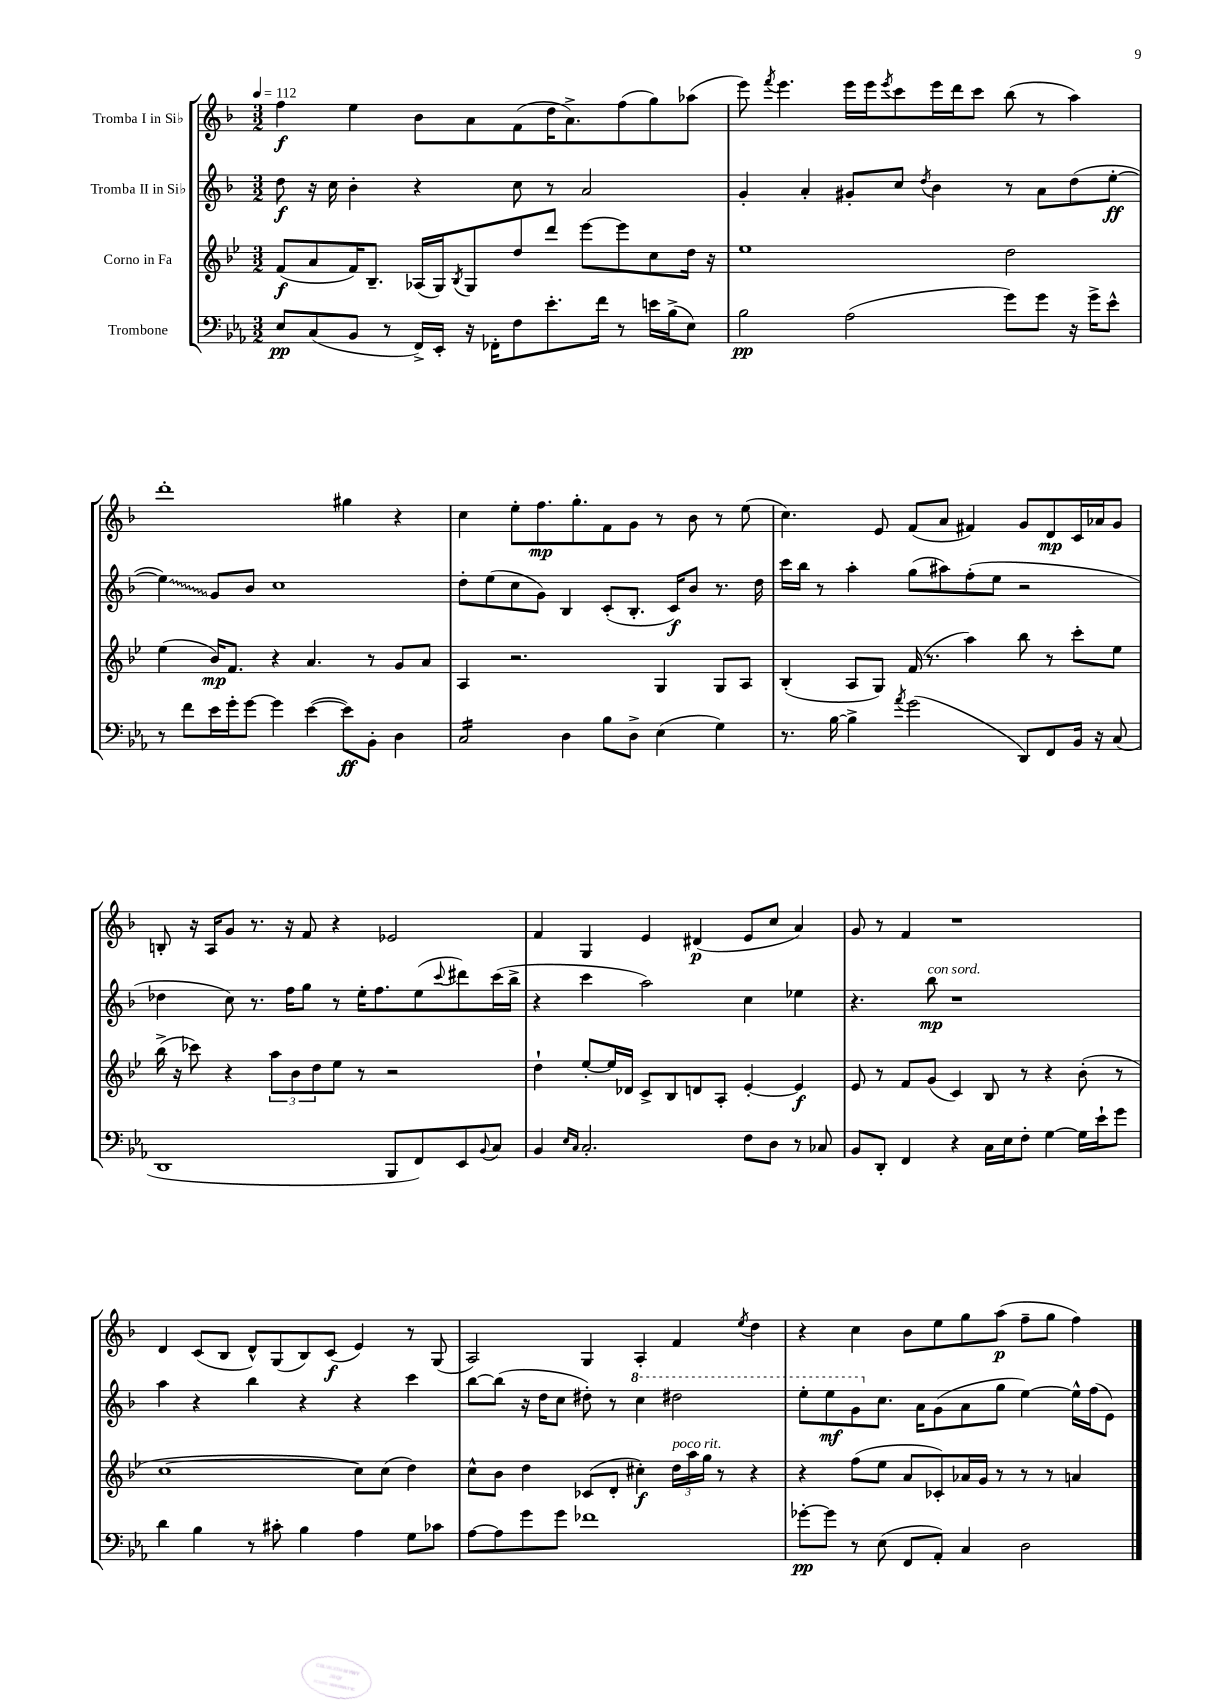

**kern	**kern	**kern	**kern
*staff4	*staff3	*staff2	*staff1
*clefF4	*clefG2	*clefG2	*clefG2
*k[b-e-a-]	*k[b-e-]	*k[b-]	*k[b-]
*M3/2	*M3/2	*M3/2	*M3/2
*MM112	*MM112	*MM112	*MM112
8E-	(8f	8dd	4ff
(8C	8a	16r	.
.	.	16cc	.
8BB-	16f)	4b-'	4ee
.	8.B-~	.	.
8r	.	.	.
16FF^)	(16A-	4r	8b-
16EE-'	16G)	.	.
.	8qB-	.	.
16r	8G	.	8a
16FF-'	.	.	.
8F	8dd	8cc	(8f
8.e-'	8ddd	8r	16dd
.	.	.	8.a^)
.	[8eee-	2a	.
16f	.	.	.
8r	8eee-]	.	(8ff
16e	8cc	.	8gg)
(16B-^	.	.	.
8E-)	16dd	.	(8aa-
.	16r	.	.
=	=	=	=
2B-	1ee-	4g'	8eee)
.	.	.	8qfff
.	.	.	4.eee
.	.	4a'	.
(2A-	.	8g#'	16eee
.	.	.	16eee
.	.	.	8qeee
.	.	8cc	8ccc
.	.	8qdd	.
.	.	4b-	16eee
.	.	.	16ddd
.	.	.	8ccc
8g)	2dd	8r	(8bb-
8g	.	8a	8r
16r	.	(8dd	4aa)
16g^	.	.	.
8e-^^	.	[8ee'	.
=	=	=	=
8r	(4ee-	4ee])	1ddd'
8f	.	.	.
16e-	16b-)	8g	.
16g'	8.f	.	.
[8g	.	8b-	.
4g]	4r	1cc	.
([4e-	4.a	.	.
8e-])	.	.	4gg#
8BB-'	8r	.	.
4D	8g	.	4r
.	8a	.	.
=	=	=	=
2C	4A	8dd'	4cc
.	.	(8ee	.
.	2.r	8cc	8ee'
.	.	8g)	8.ff
4D	.	4B-	.
.	.	.	8.gg'
8B-	.	(8c'	8f
8D^	.	8.B-'	8g
(4E-	4G	.	8r
.	.	16c)	.
.	.	8b-	8b-
4G)	8G	8.r	8r
.	8A	.	(8ee
.	.	16dd	.
=	=	=	=
8.r	(4B-'	16ccc	4.cc)
.	.	16bb-	.
.	.	8r	.
[16B-	.	.	.
4B-^]	8A	4aa'	.
.	8G)	.	8e
8qa-	.	.	.
(2g	(16f	(8gg	(8f
.	8.r	.	.
.	.	8aa#)	8a
.	4aa)	(8ff'	4f#)
.	.	8ee	.
8DD)	8bb-	2r	8g
8FF	8r	.	8d
16BB-	8ccc'	.	16c
16r	.	.	16a-
(8C	8ee-	.	8g
=	=	=	=
1DD	(16bb-^	4dd-	8B'
.	16r	.	.
.	8ccc-)	.	16r
.	.	.	16A
.	4r	8cc)	8g
.	.	8.r	8.r
.	12aa	.	.
.	.	16ff	16r
.	12b-	.	.
.	.	8gg	8f
.	12dd	.	.
.	8ee-	8r	4r
.	8r	16ee'	.
.	.	8.ff	.
8BBB-	2r	.	2e-
8FF)	.	(8ee	.
.	.	8qqccc	.
8EE-	.	8ddd#)	.
8qqBB-	.	.	.
8C	.	(16ccc	.
.	.	16bb-^	.
=	=	=	=
4BB-	4dd`	4r	4f
16qqE-	.	.	.
16qqC	.	.	.
2.C'	[8ee-'	4ccc	4G
.	16ee-]	.	.
.	16d-	.	.
.	8c^	2aa)	4e
.	8B-	.	.
.	8d	.	(4d#
.	8A'	.	.
8F	[4e-'	4cc	8e
8D	.	.	8cc
8r	4e-]	4ee-	4a)
8C-	.	.	.
=	=	=	=
8BB-	8e-	4.r	8g
8DD'	8r	.	8r
4FF	8f	.	4f
.	(8g	8bb-	.
4r	4c)	1r	1r
16C	8B-	.	.
16E-	.	.	.
8F'	8r	.	.
[4G	4r	.	.
16G]	(8b-'	.	.
16e-`	.	.	.
8g	8r	.	.
=	=	=	=
4d	[1cc	4aa	4d
4B-	.	4r	(8c
.	.	.	8B-
8r	.	4bb-	8d^^)
8c#'	.	.	(8G
4B-	.	4r	8B-)
.	.	.	(8c
4A-	8cc])	4r	4e)
.	(8cc	.	.
8G	4dd)	4ccc	8r
8c-	.	.	(8G
=	=	=	=
[8A-	8cc^^	[8bb-	2A)
8A-]	8b-	(8bb-]	.
8g	4dd	16r	.
.	.	16dd	.
8g	.	8cc	.
1f-	(8c-	8dd#')	4G
.	8d'	8r	.
.	4cc#')	4ccc	4A'
.	24dd	2ddd#	4f
.	24aa	.	.
.	24gg	.	.
.	8r	.	.
.	.	.	8qee
.	4r	.	4dd
=	=	=	=
[8g-'	4r	8eee'	4r
8g-]	.	8eee	.
8r	(8ff	8gg	4cc
(8E-	8ee-	8.cc	.
8FF	8a	.	8b-
.	.	16a	.
8AA-')	8c-')	(8g	8ee
4C	16a-	8a	8gg
.	16g	.	.
.	8r	8gg	(8aa
2D	8r	[4ee)	8ff~
.	8r	.	8gg
.	4a	16ee^^]	4ff)
.	.	(16ff	.
.	.	8e)	.
==	==	==	==
*-	*-	*-	*-
